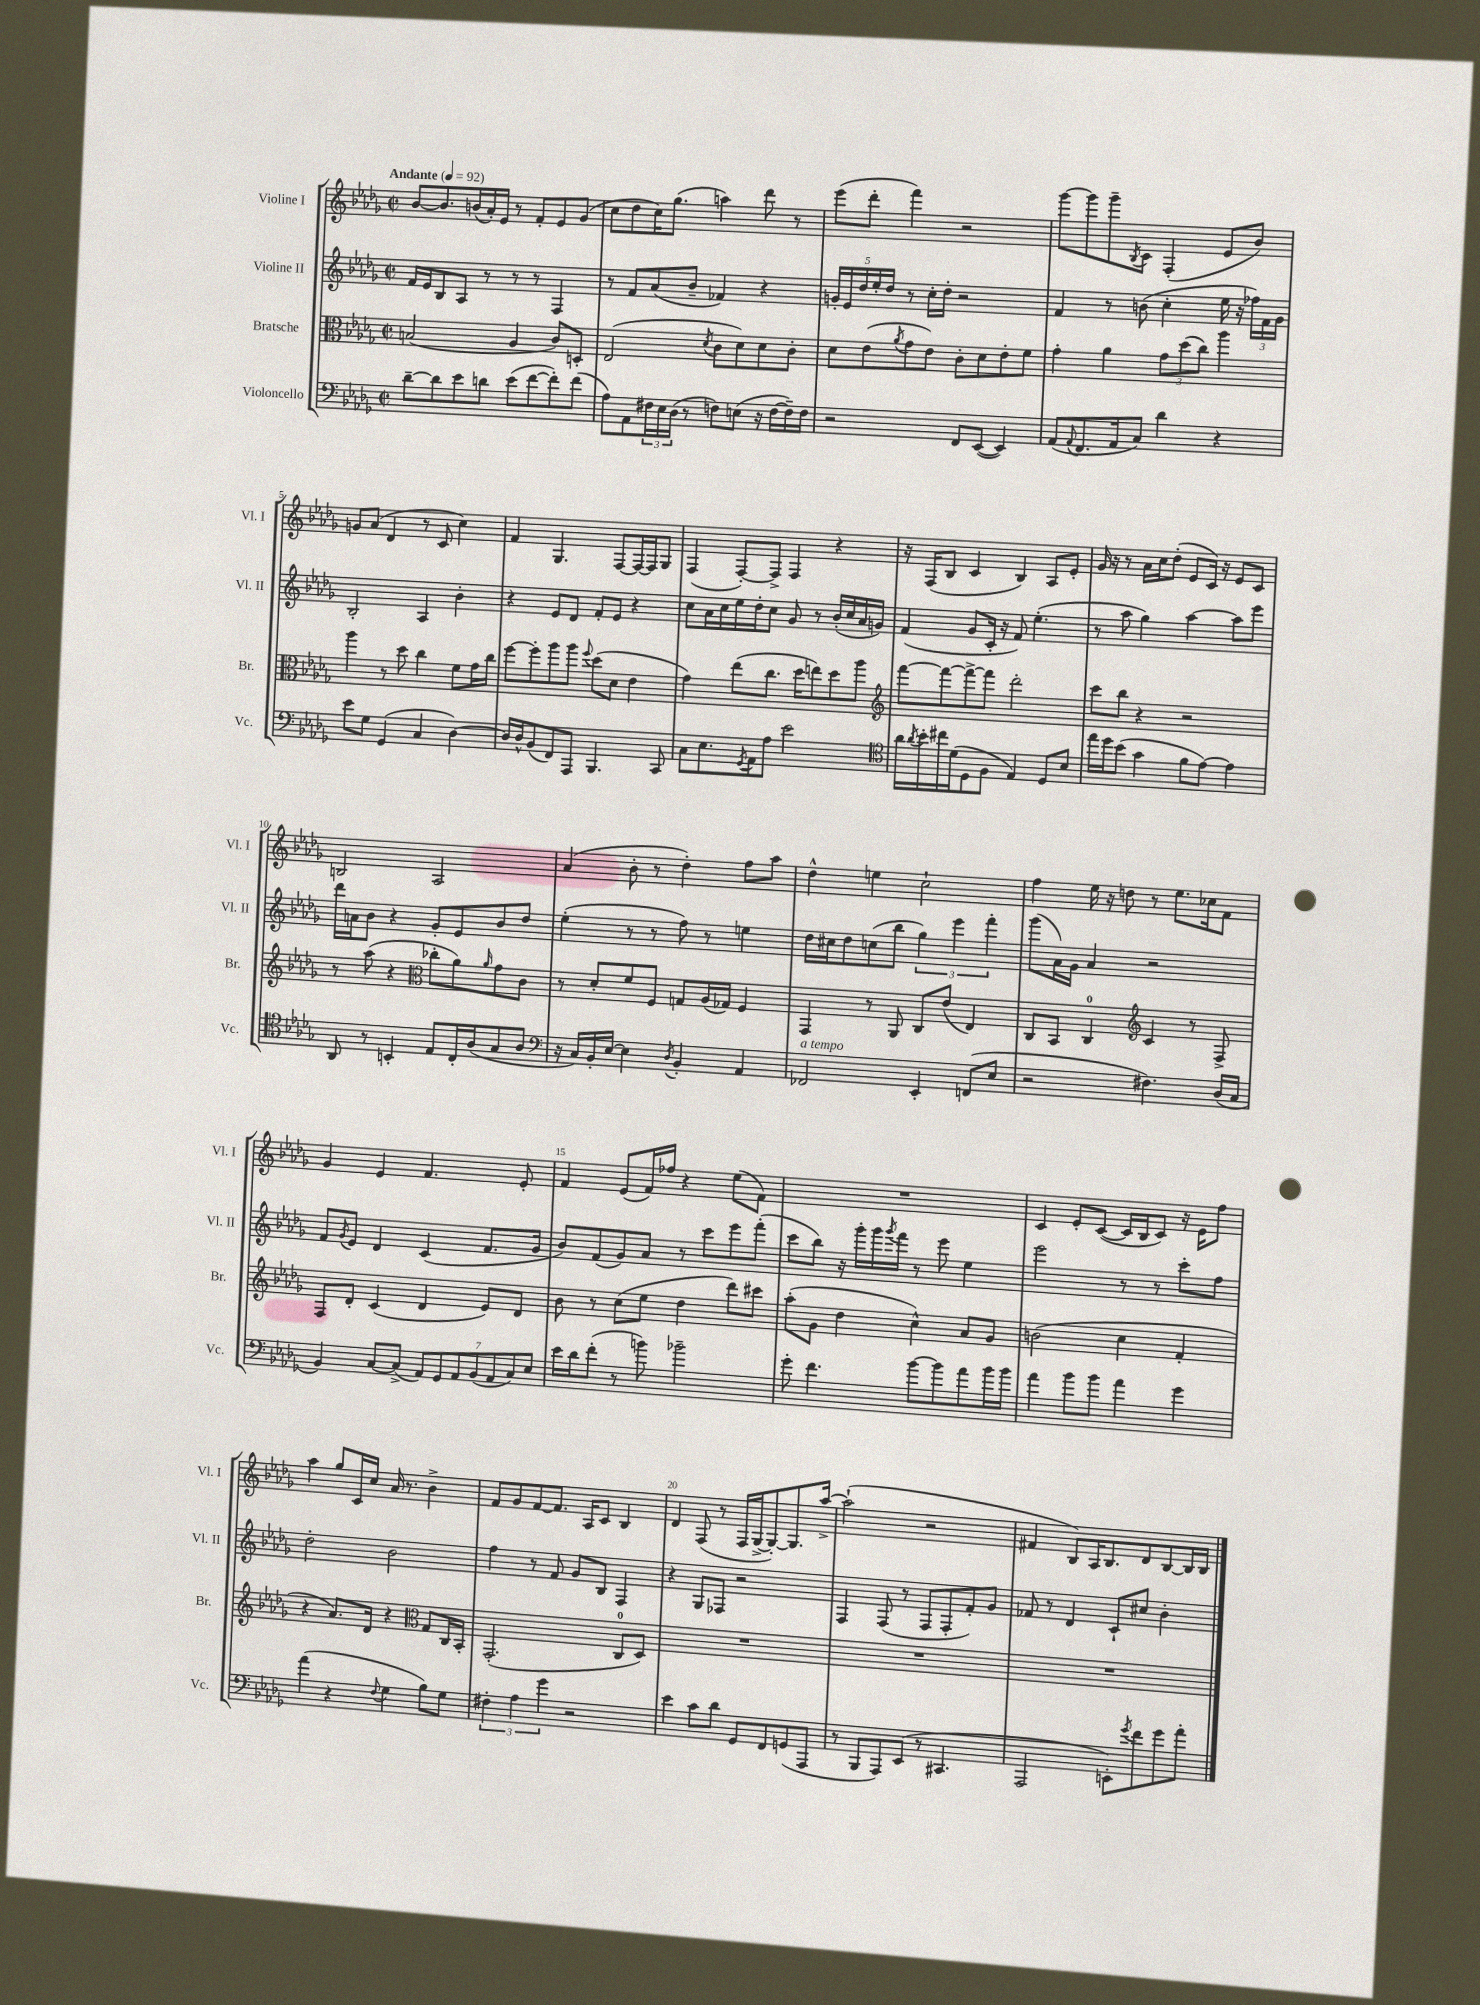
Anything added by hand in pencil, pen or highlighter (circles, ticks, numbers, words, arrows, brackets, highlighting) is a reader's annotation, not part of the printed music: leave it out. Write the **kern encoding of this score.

**kern	**kern	**kern	**kern
*staff4	*staff3	*staff2	*staff1
*clefF4	*clefC3	*clefG2	*clefG2
*k[b-e-a-d-g-]	*k[b-e-a-d-g-]	*k[b-e-a-d-g-]	*k[b-e-a-d-g-]
*M2/2	*M2/2	*M2/2	*M2/2
*met(c|)	*met(c|)	*met(c|)	*met(c|)
*MM92	*MM92	*MM92	*MM92
[8d-~	(2B	16f	[8b-
.	.	16e-	.
8d-]	.	8B-	8.b-]
8e-	.	8A-	.
.	.	.	(16b
8d	.	8r	16a-')
.	.	.	16e-
(8e-	4A-	8r	8r
[8f	.	8r	8f'
8f'])	8c)	4F	8e-
(8f	8D'	.	(8g-
=	=	=	=
8A-)	(2E-	8r	8cc
8AA-	.	8f	8dd-
24F#	.	(8a-	16cc)
24E-	.	.	.
.	.	.	(8.gg-
(24D-	.	.	.
8r	.	8b-~	.
.	8qd-	.	.
8F)	8c	4f-)	4aa)
(8E	8d-)	.	.
16r	8d-	4r	8ddd-
[16F	.	.	.
16F~])	8c'	.	8r
16F	.	.	.
=	=	=	=
2r	8d-	20g'	(8eee-
.	.	20e-	.
.	.	20dd-	.
.	(8e-	.	8ddd-'
.	.	20ee-'	.
.	.	20dd-	.
.	8qa-	.	.
.	8g-	8r	4fff)
.	8e-)	16cc'	.
.	.	16dd-'	.
8FF	8c'	2r	2r
([8EE-	8d-	.	.
4EE-])	8e-'	.	.
.	8f	.	.
=	=	=	=
(8AA-	4g-'	4f	[8ggg-
8qqAA-	.	.	.
8.FF	.	.	8ggg-]
.	4a-	8r	8ggg-~
16AA-	.	.	.
.	.	.	8qB-
8C)	.	(8b	8c
4d-	12g-	4cc'	(4F'
.	(12dd-	.	.
.	12cc)	.	.
4r	4aa-	16ee-	8e-
.	.	16r	.
.	.	24ff-)	8b-)
.	.	24f	.
.	.	24g-	.
=	=	=	=
8e-	4aa-	2B-'	8g
8G-	.	.	(8a-
(4GG-	8r	.	4d-
.	8dd-	.	.
4C	4cc	4A-	8r
.	.	.	8c
[4D-)	8f	4b-'	4cc)
.	16g-	.	.
.	16cc	.	.
=	=	=	=
16D-]	[8ff	4r	4f
16D-^^	.	.	.
(8BB-	8ff']	.	.
8FF)	8aa-	8e-	4.G-
8AAA-	8aa-	8d-	.
.	8qqff	.	.
4.BBB-	(8dd-	8f'	.
.	8d-	8e-	[8F
.	4e-	4r	16F_
.	.	.	16F]
8CC	.	.	8G-
=	=	=	=
8C	4g-)	8cc	(4F
8.E-	.	16a-	.
.	.	16cc	.
.	(8ee-	16ee-	[8F')
8qGG-	.	.	.
16AA-	.	16dd-'	.
8A-	8.cc	8cc	8F^]
2e-	.	8g-	4F
.	16dd-	.	.
.	8ee)	8r	.
.	8dd-	(16b-'	4r
.	.	16cc	.
.	8aa-	16a-	.
.	.	16g)	.
=	=	=	=
*clefC4	*clefG2	*	*
16a-	[8fff	(4f	16r
8qa-	.	.	.
16b-'	.	.	(16F
16cc#	8fff_	.	8B-
(16d-	.	.	.
8D-	8fff^_	8g-	4c
8F	8fff]	16c'	.
.	.	16r	.
4E-)	2ddd-'	8f)	4B-)
.	.	(4.ee-'	.
8D-	.	.	8A-
8B-	.	.	8e-'
=	=	=	=
16ee-	8ccc	8r	16g-
16dd-	.	.	16r
(8b-	8bb-	8aa-	8r
4g-	4r	4gg-)	16a-
.	.	.	16cc
.	.	.	(8dd-'
8f	2r	[4aa-	8e-
[8e-)	.	.	16c)
.	.	.	16r
4e-]	.	8aa-]	8e-
.	.	8eee-	8c
=	=	=	=
8AA-	8r	16ddd-	2B
.	.	16a	.
8r	(8aa-	8b-	.
4BB'	4r	4r	.
*	*clefC3	*	*
8E-	8cc-'	8g-'	2A-
16C'	8a-)	8e-	.
(16A-	.	.	.
.	16qqa-	.	.
8G-	8g-	8b-	.
8A-	8c	8dd-	.
=	=	=	=
*clefF4	*	*	*
16r	8r	(4ee-'	(4a-
16C)	.	.	.
16BB-'	8d-'	.	.
[16E-	.	.	.
4E-]	8f	8r	8b-'
.	8F	8r	8r
8qD-	.	.	.
4BB-'	8G	8ff)	4dd-')
.	(16A-	8r	.
.	16G-)	.	.
4AA-	4F	4ee	8ff
.	.	.	8aa-
=	=	=	=
2FF-	4GG-	16dd-	4dd-^^
.	.	16cc#	.
.	.	8dd-	.
.	8r	(8cc	4ee
.	8AA-	8bb-	.
4EE-'	8C	6gg-)	2cc`
.	(8e-	.	.
.	.	6eee-	.
(8FF	4E-)	.	.
.	.	6fff'	.
8E-	.	.	.
=	=	=	=
2r	8C	(8ggg-	4ff
.	8BB-	16a-)	.
.	.	16g-	.
.	4C	4a-	16ee-
.	.	.	16r
.	.	.	8dd
*	*clefG2	*	*
4.F#)	4c	2r	8r
.	.	.	8.ee-
.	8r	.	.
.	.	.	16cc-
(16D-	8F^	.	8f
16C	.	.	.
=	=	=	=
4BB-)	8F	8f	4g-
.	.	8qg-	.
.	8d-'	8e-	.
[8C	(4c	4d-	4e-
(8C^]	.	.	.
14AA-)	4d-	(4c	4.f
14GG-	.	.	.
14AA-	.	.	.
(14BB-	.	.	.
.	8e-)	8.f	.
14AA-	.	.	.
14C)	.	.	.
.	8d-	.	8e-'
14E-	.	.	.
.	.	16g-	.
=	=	=	=
16e-	8b-	8b-)	4f
16d-	.	.	.
(8f'	8r	(8f	.
8r	(8cc	8g-)	(8e-
8b)	8ee-	8a-	16f)
.	.	.	16ff-
2b-~	4dd-	8r	4r
.	.	8ccc	.
.	8ddd-)	8eee-	(8ee-
.	8ccc#	(8fff'	8f)
=	=	=	=
8g-'	(8aa-'	8ccc	1r
4.f	8g-	8bb-)	.
.	4dd-	16r	.
.	.	16ggg-'	.
.	.	16ggg-	.
.	.	8qggg-	.
.	.	16fff	.
[8b-	4cc^^)	8r	.
8b-]	.	8eee-	.
8a-	8a-	4ee-	.
16b-	8g-	.	.
16b-	.	.	.
=	=	=	=
4a-	(2b	2eee-	4c
8b-	.	.	8e-'
8b-	.	.	([8c
4a-	4cc	8r	16c]
.	.	.	16B-
.	.	8r	8c)
4g-	4f'	8ccc'	16r
.	.	.	16e-
.	.	8ff	8ff
=	=	=	=
(4a-	4r	2dd-'	4aa-
4r	8.a-)	.	8gg-
.	.	.	16c
.	16d-	.	16cc
8qqF	.	.	.
4G-	4r	2b-	16a-
.	.	.	8.r
*	*clefC3	*	*
8B-)	8G-	.	4b-^
8G-	16C	.	.
.	16BB-'	.	.
=	=	=	=
6F#'	(2.GG-'	4ff	8f
.	.	.	8g-
6A-	.	.	.
.	.	8r	[8f
6g-	.	.	.
.	.	8f	8.f]
2r	.	8g-	.
.	.	.	16A-
.	.	8B-	8c
.	8C	4F	4B-
.	8D-)	.	.
=	=	=	=
4e-	1r	4r	4d-
8c	.	8G-	(8F
8d-	.	8F-	8r
8GG-	.	2r	16F
.	.	.	[16G-^
8FF	.	.	8G-'_)
(8GG	.	.	8.G-]
8AAA-	.	.	.
.	.	.	[16aa-^
=	=	=	=
8r	1r	4F	(2aa-`]
8BBB-	.	.	.
8AAA-)	.	(8F	.
(8EE-	.	8r	.
8r	.	8F	2r
4.CC#	.	8F'	.
.	.	8f')	.
.	.	8g-	.
=	=	=	=
2AAA-	1r	8f-	4f#
.	.	8r	.
.	.	4d-	8B-)
.	.	.	16A-
.	.	.	8.B-
8EE')	.	8c`	.
8qg-	.	.	.
8f	.	8cc#	8d-
8g-	.	4b-'	[8B-
8a-'	.	.	16B-]
.	.	.	16B-
==	==	==	==
*-	*-	*-	*-
